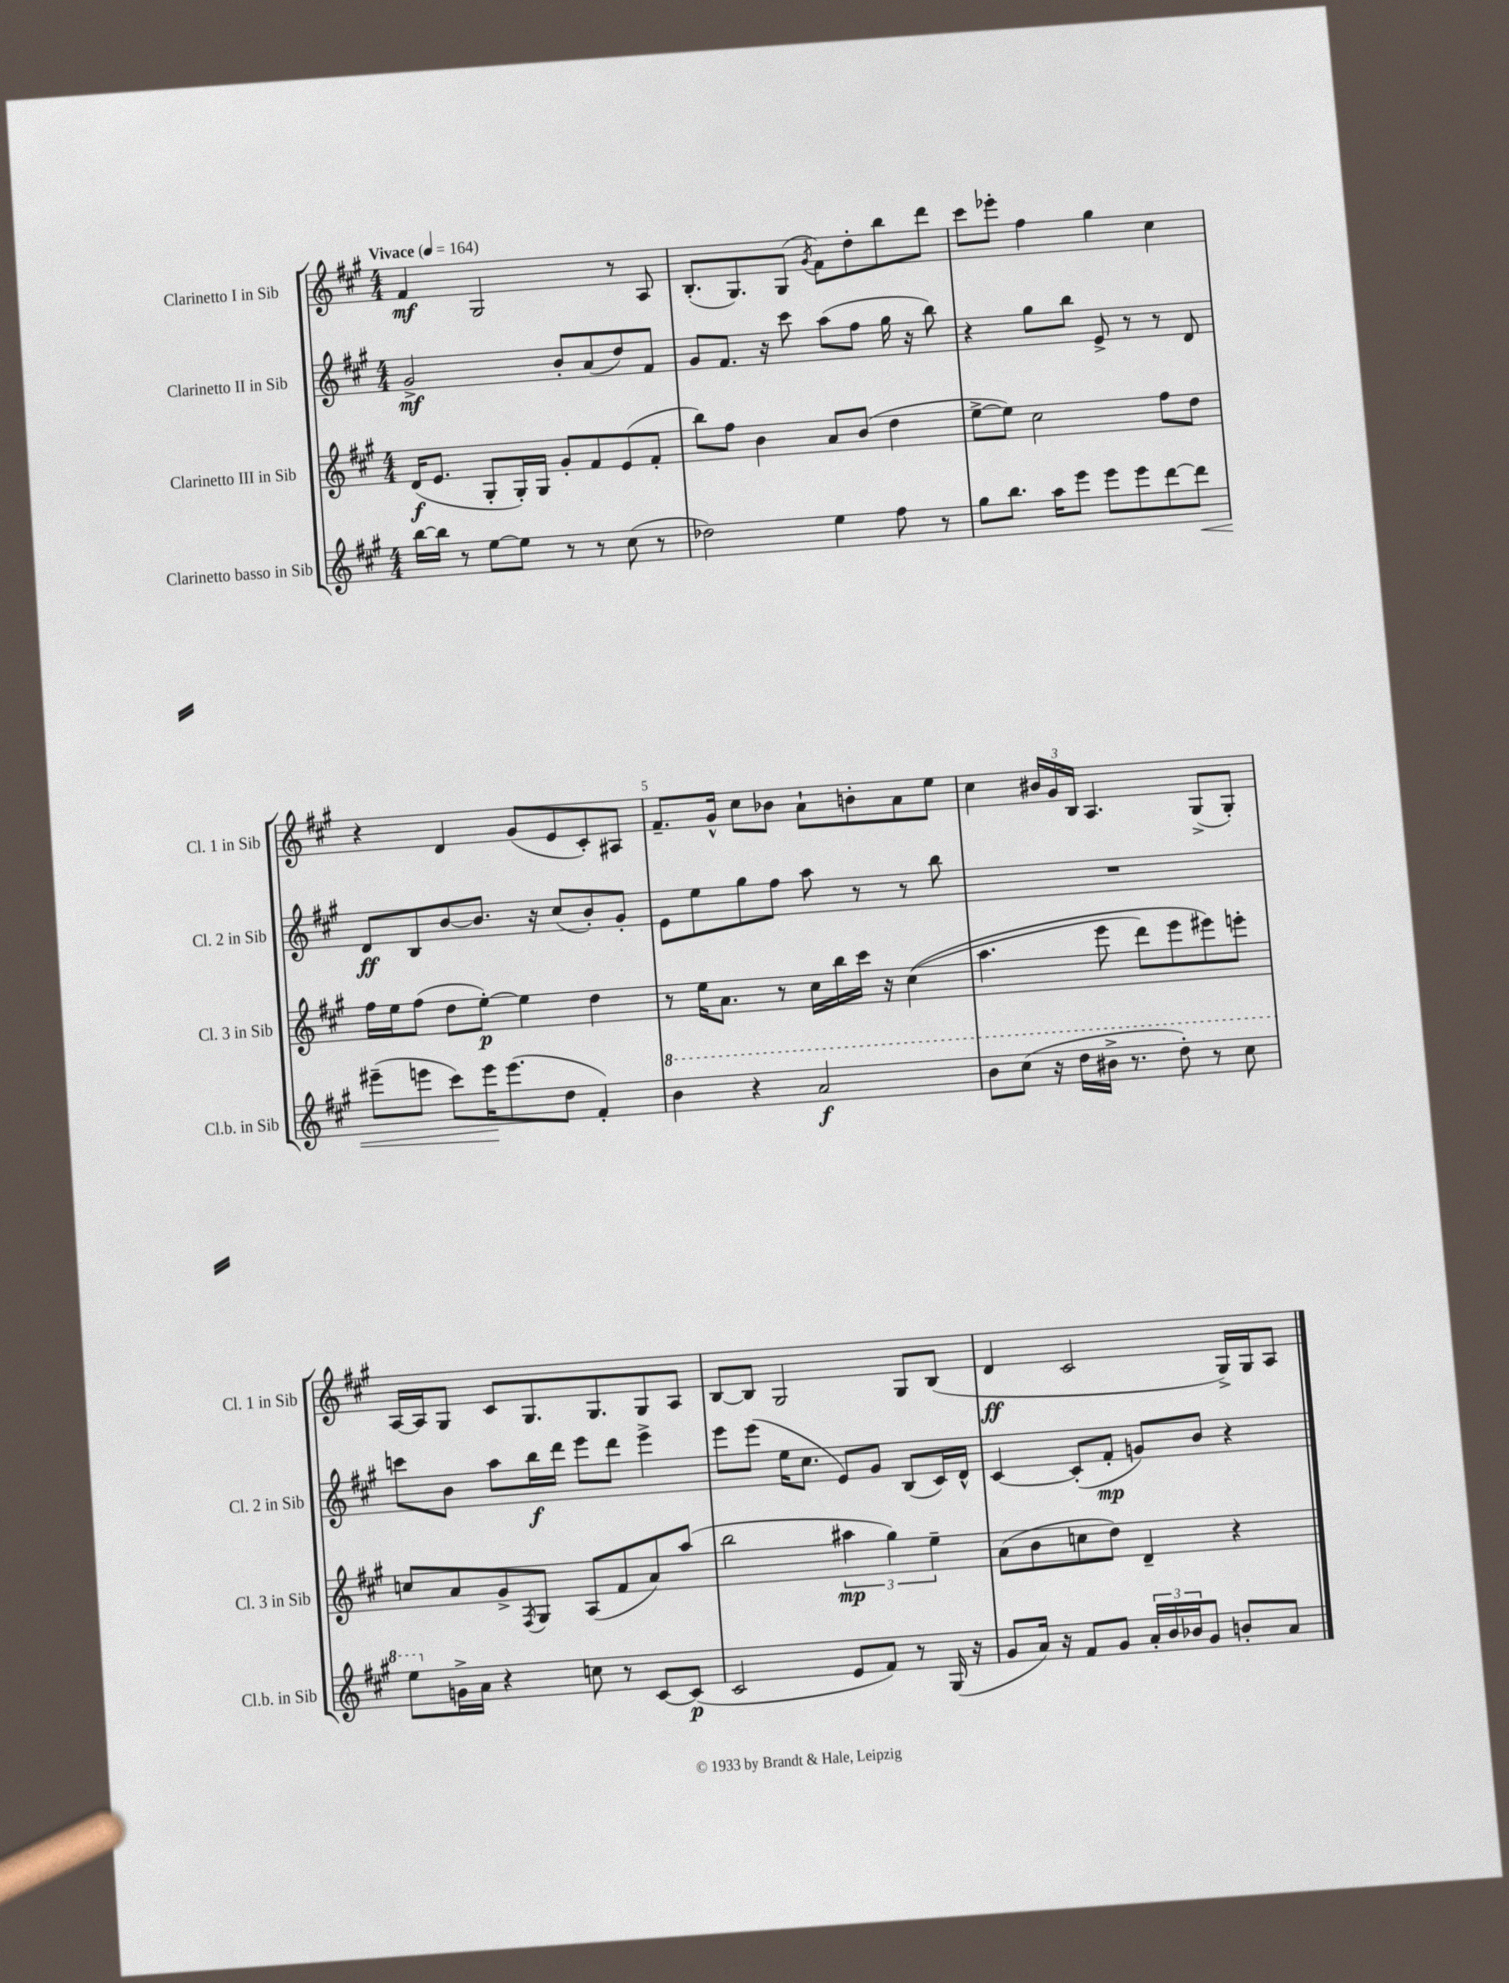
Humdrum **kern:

**kern	**dynam	**kern	**dynam	**kern	**dynam	**kern	**dynam
*part4	*part4	*part3	*part3	*part2	*part2	*part1	*part1
*staff4	*staff4	*staff3	*staff3	*staff2	*staff2	*staff1	*staff1
*I"Clarinetto basso in Sib	*	*I"Clarinetto III in Sib	*	*I"Clarinetto II in Sib	*	*I"Clarinetto I in Sib	*
*I'Cl.b. in Sib	*	*I'Cl. 3 in Sib	*	*I'Cl. 2 in Sib	*	*I'Cl. 1 in Sib	*
*clefG2	*	*clefG2	*	*clefG2	*	*clefG2	*
*k[f#c#g#]	*	*k[f#c#g#]	*	*k[f#c#g#]	*	*k[f#c#g#]	*
*M4/4	*	*M4/4	*	*M4/4	*	*M4/4	*
*MM164	*	*MM164	*	*MM164	*	*MM164	*
=1	=1	=1	=1	=1	=1	=1	=1
!	!	!	!	!	!	!LO:TX:a:B:t=Vivace	!
[16bb\LL	.	(16d/KL	f	2g#^/	mf	4f#/	mf
16bb\JJ]	.	8.e/J	.	.	.	.	.
8r	.	.	.	.	.	.	.
[8ee\L	.	8G#'/L	.	.	.	2G#/	.
8ee\J]	.	16G#'/L)	.	.	.	.	.
.	.	16G#/JJ	.	.	.	.	.
8r	.	8g#'/L	.	8b'/L	.	.	.
8r	.	8f#/	.	(8a/	.	.	.
(8cc#\	.	(8e/	.	8dd/)	.	8r	.
8r	.	8f#'/J	.	8f#/J	.	8A/	.
=2	=2	=2	=2	=2	=2	=2	=2
2dd-X\)	.	8bb\L)	.	8g#/L	.	(8.B'/L	.
.	.	8ff#\J	.	8.f#/J	.	.	.
.	.	.	.	.	.	8.G#/)	.
.	.	4b\	.	.	.	.	.
.	.	.	.	16r	.	.	.
.	.	.	.	8ccc#\	.	(8G#/J	.
.	.	.	.	.	.	8qg#/	.
4ee\	.	8a/L	.	(8aa\L	.	8f#\L)	.
.	.	(8b/J	.	8ff#\J	.	8dd'\	.
8ff#\	.	4dd\	.	16gg#\	.	8bb\	.
.	.	.	.	16r	.	.	.
8r	.	.	.	8bb\)	.	8ddd\J	.
=3	=3	=3	=3	=3	=3	=3	=3
8gg#\L	.	[8ee^\L	.	4r	.	8ccc#\L	.
8.bb\J	.	8ee\J])	.	.	.	8eee-X'\J	.
.	.	2cc#\	.	8gg#\L	.	4ff#\	.
16aa\KL	.	.	.	.	.	.	.
8eee\J	.	.	.	8bb\J	.	.	.
8eee\L	.	.	.	8e^/	.	4gg#\	.
8eee\	.	.	.	8r	.	.	.
[8ddd\	.	8ff#\L	.	8r	.	4cc#\	.
!	!LO:HP:b	!	!	!	!	!	!
8ddd\J]	<	8dd\J	.	8d/	.	.	.
!!LO:LB:g=z
=4	=4	=4	=4	=4	=4	=4	=4
(8eee#X~\L	.	16ff#\LL	.	8d/L	ff	4r	.
.	.	16ee\J	.	.	.	.	.
8eeen\J	.	(8ff#\J	.	8B/	.	.	.
8ccc#\L)	.	8dd\L	.	[8b/	.	4d/	.
16eee\K	.	[8ee'\J)	p	8.b/J]	.	.	.
(8.eee\	[	.	.	.	.	.	.
.	.	4ee\]	.	.	.	(8g#/L	.
.	.	.	.	16r	.	.	.
8dd\J	.	.	.	(8cc#/L	.	8e/	.
4f#'/)	.	4dd\	.	8b'/)	.	8c#'/)	.
.	.	.	.	8g#'/J	.	8A#X/J	.
=5	=5	=5	=5	=5	=5	=5	=5
*8va	*	*	*	*	*	*	*
4bb\	.	8r	.	8e\L	.	8.f#~/L	.
.	.	16ee\KL	.	8ee\	.	.	.
.	.	8.a\J	.	.	.	16g#^^/Jk	.
4r	.	.	.	8gg#\	.	8cc#\L	.
.	.	8r	.	8ff#\J	.	8b-X\J	.
2aa/	f	16cc#\LL	.	8aa\	.	8a`\L	.
.	.	16bb\	.	.	.	.	.
.	.	16ccc#\JJ	.	8r	.	8bn'\	.
.	.	16r	.	.	.	.	.
.	.	((4cc#\	.	8r	.	8a\	.
.	.	.	.	8bb\	.	8ee\J	.
=6	=6	=6	=6	=6	=6	=6	=6
8bb\L	.	4.aa\	.	1r	.	4cc#\	.
(8ccc#\J	.	.	.	.	.	.	.
16r	.	.	.	.	.	24b#X/LL	.
.	.	.	.	.	.	24g#/	.
16ddd\LL	.	.	.	.	.	.	.
.	.	.	.	.	.	24B/JJ	.
16bb#X^\JJ	.	8eee\	.	.	.	4.A/	.
8.r	.	.	.	.	.	.	.
.	.	8ddd\L)	.	.	.	.	.
8ddd'\)	.	8eee\	.	.	.	.	.
8r	.	8eee#X\)	.	.	.	(8G#^/L	.
8ccc#\	.	8eeen'\J	.	.	.	8G#'/J)	.
!!LO:LB:g=z
=7	=7	=7	=7	=7	=7	=7	=7
8eee\L	.	8ccn/L	.	8cccn\L	.	[16A/LL	.
.	.	.	.	.	.	16A/J]	.
*X8va	*	*	*	*	*	*	*
16gn^\L	.	8a/	.	8b\J	.	8G#/J	.
16a\JJ	.	.	.	.	.	.	.
4r	.	8g#^/	.	8aa\L	.	8c#/L	.
.	.	8qF#/	.	.	.	.	.
.	.	8G#/J	.	16bb\L	f	8.G#/	.
.	.	.	.	16ddd\JJ	.	.	.
8ccn\	.	(8A/L	.	8eee\L	.	.	.
.	.	.	.	.	.	8.G#/	.
8r	.	8f#/	.	8ddd\J	.	.	.
[8c#/L	.	8a/)	.	4eee^\	.	8G#/	.
(8c#/J]	p	(8aa/J	.	.	.	8A/J	.
=8	=8	=8	=8	=8	=8	=8	=8
2c#/	.	2bb\	.	8eee\L	.	[8B/L	.
.	.	.	.	(8eee\J	.	8B/J]	.
.	.	.	.	16ee\KL	.	2G#/	.
.	.	.	.	8.cc#\J	.	.	.
8e/L	.	6aa#X\	mp	8e/L)	.	.	.
8f#/J)	.	.	.	8g#/J	.	.	.
.	.	6gg#\)	.	.	.	.	.
8r	.	.	.	(8B/L	.	8G#/L	.
.	.	6ee~\	.	.	.	.	.
(16G#/	.	.	.	16c#/L)	.	(8B/J	.
16r	.	.	.	16d^^/JJ	.	.	.
=9	=9	=9	=9	=9	=9	=9	=9
8g#/L	.	(8a\L	.	[4c#/	.	4d/	ff
16a/Jk)	.	8b\	.	.	.	.	.
16r	.	.	.	.	.	.	.
8f#/L	.	8ccn\	.	(8c#'/L]	.	2c#/	.
8g#/J	.	8dd\J)	.	8f#'/J	mp	.	.
24a'/LL	.	4d~/	.	8gn/L)	.	.	.
24b/	.	.	.	.	.	.	.
24b-X/J	.	.	.	.	.	.	.
8g#/J	.	.	.	8b/J	.	.	.
8bn'/L	.	4r	.	4r	.	16G#^/LL)	.
.	.	.	.	.	.	16G#/J	.
8a/J	.	.	.	.	.	8A/J	.
==	==	==	==	==	==	==	==
*-	*-	*-	*-	*-	*-	*-	*-
